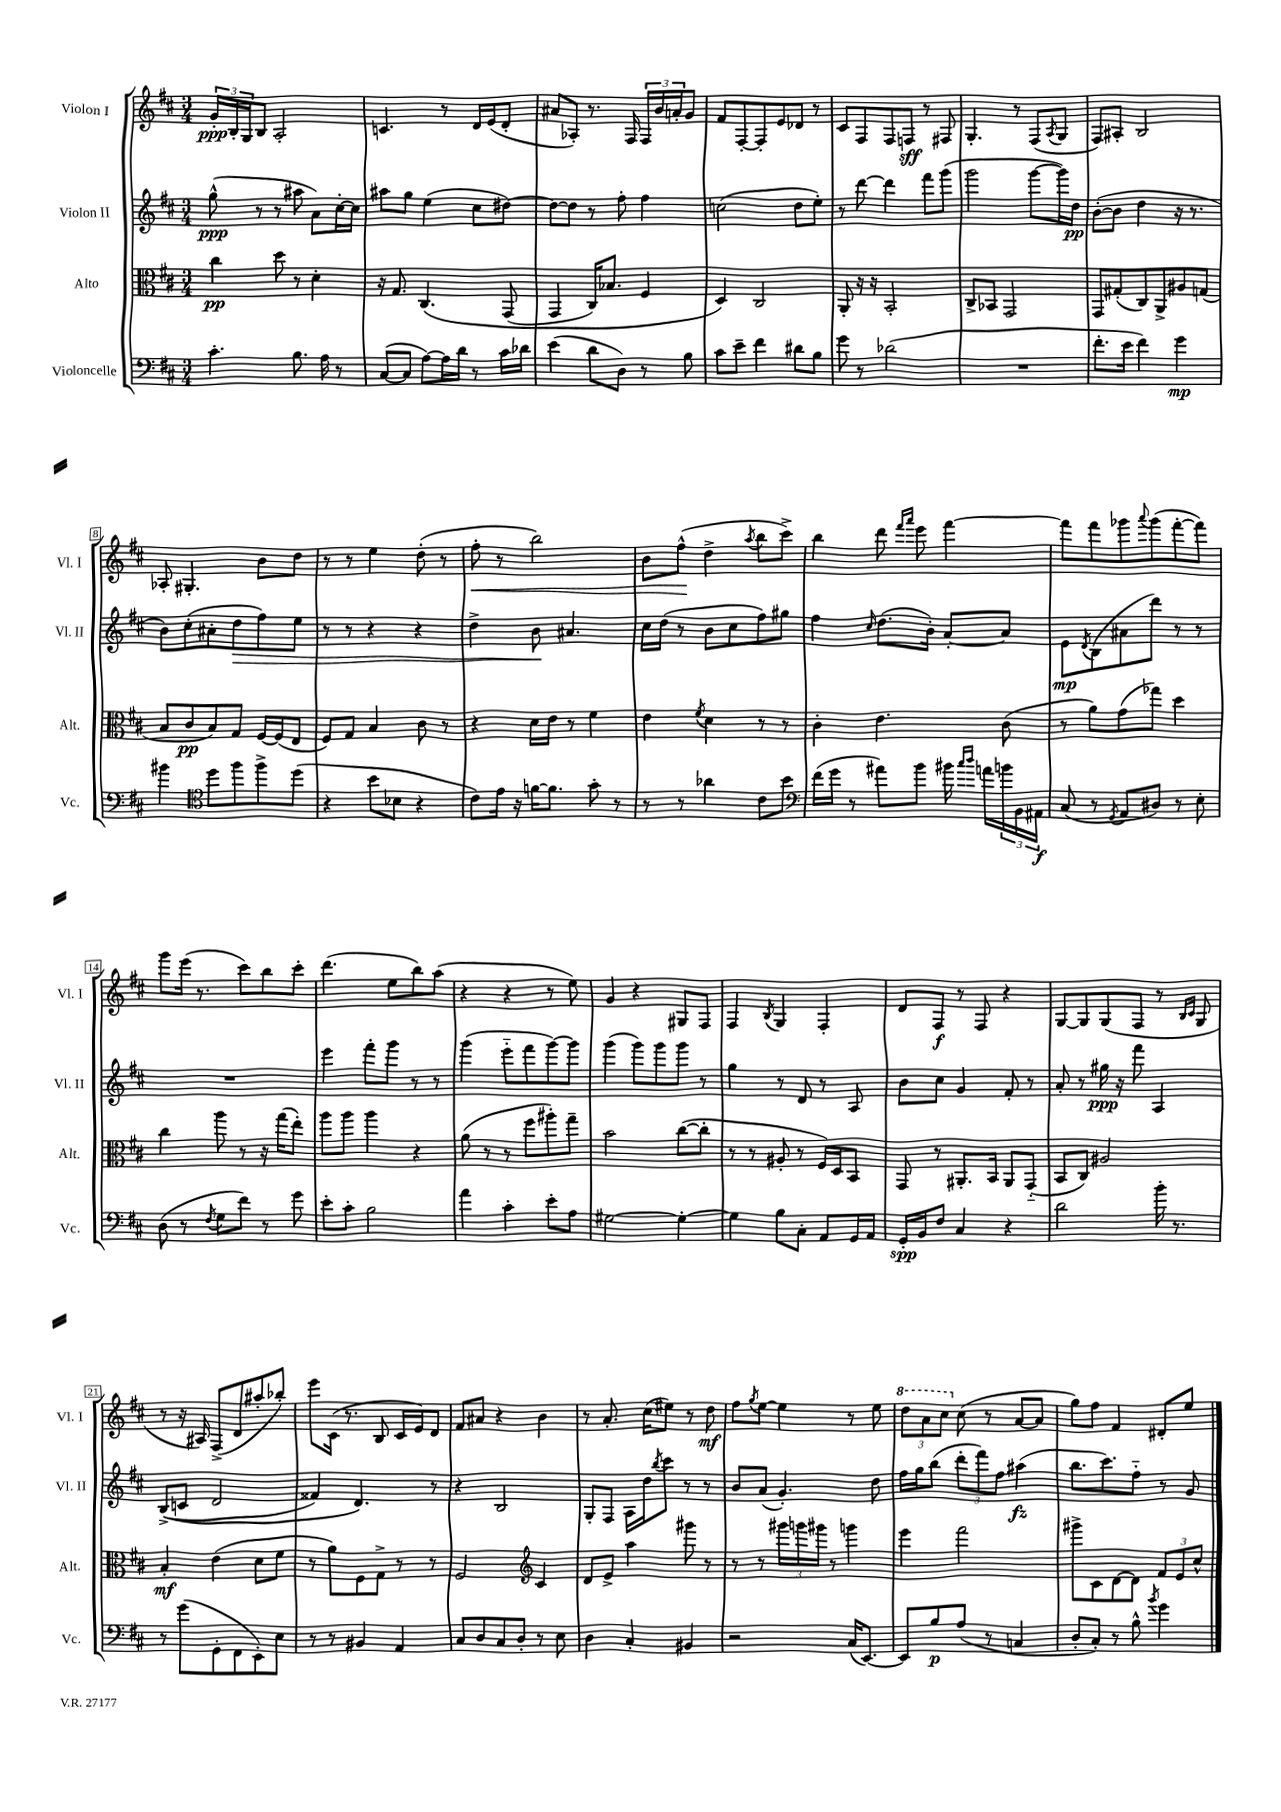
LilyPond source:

<<
\new StaffGroup <<
\new Staff = "s0" \with { instrumentName = "Violon I" shortInstrumentName = "Vl. I" } {
    \clef treble \key d \major \numericTimeSignature \time 3/4
    \tuplet 3/2 { g'16-.\ppp b16-. g16 } b8 a2-. |
    c'4. r8 d'16 e'16( d'8-. |
    ais'8 aes8-.) r8. fis16 \tuplet 3/2 { fis16 b'16 a'16-. } g'8 |
    fis'8 fis8~-. fis8-. e'8 des'8 r8 |
    cis'8 fis8 fis8 f8\sff r8 fis8 |
    g4.-. r8 fis8( \acciaccatura { a8 } g8 |
    fis8) ais8-. b2 |
    aes8-. gis4.-. b'8 d''8 |
    r8 r8 e''4 d''8-.( r8 |
    fis''8-.\< r8 b''2) |
    b'8 fis''8-^\!( d''4-> \acciaccatura { a''8 } b''8 cis'''8->) |
    b''4 d'''8 \grace { fis'''16 a'''16 } e'''8 fis'''4~ |
    fis'''8 fis'''8 ges'''8 \appoggiatura { a'''8 } ges'''8( fis'''8~-. fis'''8) |
    g'''8 e'''16( r8. cis'''8) b''8 cis'''8-. |
    d'''4.( e''8 b''8) a''8( |
    r4 r4 r8 e''8) |
    g'4 r4 gis8 fis8 |
    fis4 \acciaccatura { b8 } g4 fis4-. |
    d'8 fis8\f r8 fis8 r4 |
    g8~ g8 g8( fis8 r8 \grace { b16 cis'16 } g8 |
    r8 r16 ais16) fis8->( d'8 ais''8-. bes''8-.) |
    e'''8 cis'16( r8. b8 cis'16 e'16) d'8 |
    fis'8 ais'8 r4 b'4 |
    r8 a'8.-. cis''16( eis''8) r8 d''8\mf |
    fis''8 \acciaccatura { g''8 } e''8~ e''4 r8 e''8 |
    \tuplet 3/2 { \ottava #1 d'''8 a''8 cis'''8 \ottava #0 } cis''8( r8 a'8~ a'8 |
    g''8) fis''8 fis'4 dis'8-. e''8 \bar "|." |
}
\new Staff = "s1" \with { instrumentName = "Violon II" shortInstrumentName = "Vl. II" } {
    \clef treble \key d \major \numericTimeSignature \time 3/4
    g''8-^\ppp( r8 r8 ais''8 a'8) cis''16~-. cis''16 |
    ais''8 g''8 e''4( cis''8 dis''8~) |
    dis''8~ dis''8 r8 fis''8-. fis''4 |
    c''2( d''8 e''8-.) |
    r8 d'''8~ d'''4 fis'''8 g'''8( |
    g'''2 g'''8~ g'''16) d''16\pp |
    b'8~-.( b'8 d''4 r16 r8. |
    b'8) cis''8-.( ais'8-. d''8\> fis''8) e''8 |
    r8 r8 r4 r4 |
    d''4-> b'8\! ais'4. |
    cis''16 d''16( r8 b'8 cis''8 fis''8) gis''8 |
    fis''4 \grace { cis''16 } d''8.( b'16-.) a'8~-. a'8 |
    e'8\mp \acciaccatura { d'8 } b8( ais'8 d'''8) r8 r8 |
    R2. |
    e'''4 fis'''8-. g'''8 r8 r8 |
    g'''4( e'''8-_ fis'''8 g'''8~) g'''8 |
    g'''4( g'''8) g'''8 g'''8 r8 |
    g''4 r8 d'8 r8 a8 |
    b'8 cis''8 g'4 fis'8-. r8 |
    a'8-. r8 gis''16\ppp r16 fis'''8 a4 |
    b8->(\( c'8 d'2 |
    fisis'4) d'4.\) r8 |
    r4 b2 |
    g8-. fis8 a16 d''16 \acciaccatura { b''8 } cis'''8 r8 r8 |
    b'8 a'8( g'4.-.) d''8 |
    fis''16 g''16 b''8( \tuplet 3/2 { d'''8-. fis'''8) fis''8 } ais''4\fz( |
    b''8. cis'''8.) fis''8-_ r8 g'8 \bar "|." |
}
\new Staff = "s2" \with { instrumentName = "Alto" shortInstrumentName = "Alt." } {
    \clef alto \key d \major \numericTimeSignature \time 3/4
    cis''4\pp d''8 r8 d'4-. |
    r16 g8. cis4.\( g,8( |
    g,4 cis16) bes8. fis4 |
    d4\) cis2 |
    a,8-. r16 r16 b,2-. |
    cis8-> bes,8 g,2 |
    g,8 gis8-.( cis8) a,8-> ais8 g8( |
    b8 cis'8\pp b8) g8 fis16~ fis16( e8 |
    fis8) g8 b4 cis'8 r8 |
    r4 d'16 e'16 r8 fis'4 |
    e'4 \acciaccatura { fis'8 } d'4 r8 r8 |
    cis'4-. e'4. cis'8( |
    r8 a'8) g'8( ges''8) d''4 |
    cis''4 a''8 r8 r16 g''16( e''8-.) |
    a''8 a''8 a''4 r4 |
    a'8( r8 r8 fis''8 ais''8-.) g''8-- |
    b'2 cis''8~( cis''8-. |
    r8 r8 ais8-. r8 fis16) d16 b,8 |
    g,8 r8 ais,8.-. b,16 ais,8 g,8-_( |
    b,8 cis8) ais2 |
    b4-.\mf e'4( d'8 fis'8 |
    r8 a'8) fis8 g8-> r8 r8 |
    fis2 \clef treble cis'4 |
    d'8 e'8-> a''4 gis'''8 r8 |
    r8 r8 \tuplet 3/2 { gis'''16 g'''16 gis'''16 } r8 g'''4 |
    e'''4 fis'''2 |
    gis'''8-> cis'8 d'8~ d'8 \tuplet 3/2 { fis'8 e'8 cis''8-^ } \bar "|." |
}
\new Staff = "s3" \with { instrumentName = "Violoncelle" shortInstrumentName = "Vc." } {
    \clef bass \key d \major \numericTimeSignature \time 3/4
    cis'4.-. b8. a16 r8 |
    cis8~( cis8 a8~) a16 d'16 r8 cis'16 des'16 |
    e'4( d'8 d8) r8 b8 |
    cis'8 e'8-- fis'4 dis'8 b8 |
    g'8 r8 des'2( |
    R2. |
    fis'8.-. e'16 fis'4) g'4\mp |
    bis'4 \clef tenor d''8 fis''8 fis''8-> d''8( |
    r4 b'8 bes8 r4 |
    cis'8) e'16 r16 f'16~ f'8. g'8-. r8 |
    r8 r8 aes'4 cis'8 b'8 |
    \clef bass fis'16( g'16 r8 ais'8) b'8 bis'16 \grace { cis''16 d''16 } a'16 \tuplet 3/2 { b'16 b,16 ais,16\f } |
    cis8( r8 \acciaccatura { g,8 } a,8 dis8) r8 e8-. |
    d8( r8 \acciaccatura { fis8 } g8 fis'8) r8 g'8 |
    e'8-. cis'8-. b2 |
    a'4 cis'4-. e'8-. a8 |
    gis2~ gis4~-. |
    gis4 b8 cis8-. a,8 g,16 a,16 |
    g,16-.\spp b,16 fis8 cis4 r4 |
    d'2 b'16-. r8. |
    r8 g'8( g,8-. fis,8 e,8-.) e8 |
    r8 r8 bis,4 a,4 |
    cis8 d8 cis8 d8-. r8 e8 |
    d4 cis4-. bis,4 |
    r2 cis16( e,8.~) |
    e,8 b8\p a8( r8 c4 |
    d8-. cis8-.) r8 b8-^ \acciaccatura { b'8 } g'4 \bar "|." |
}
>>
>>
\layout { \context { \Score \override BarNumber.stencil = #(make-stencil-boxer 0.1 0.3 ly:text-interface::print) } }
